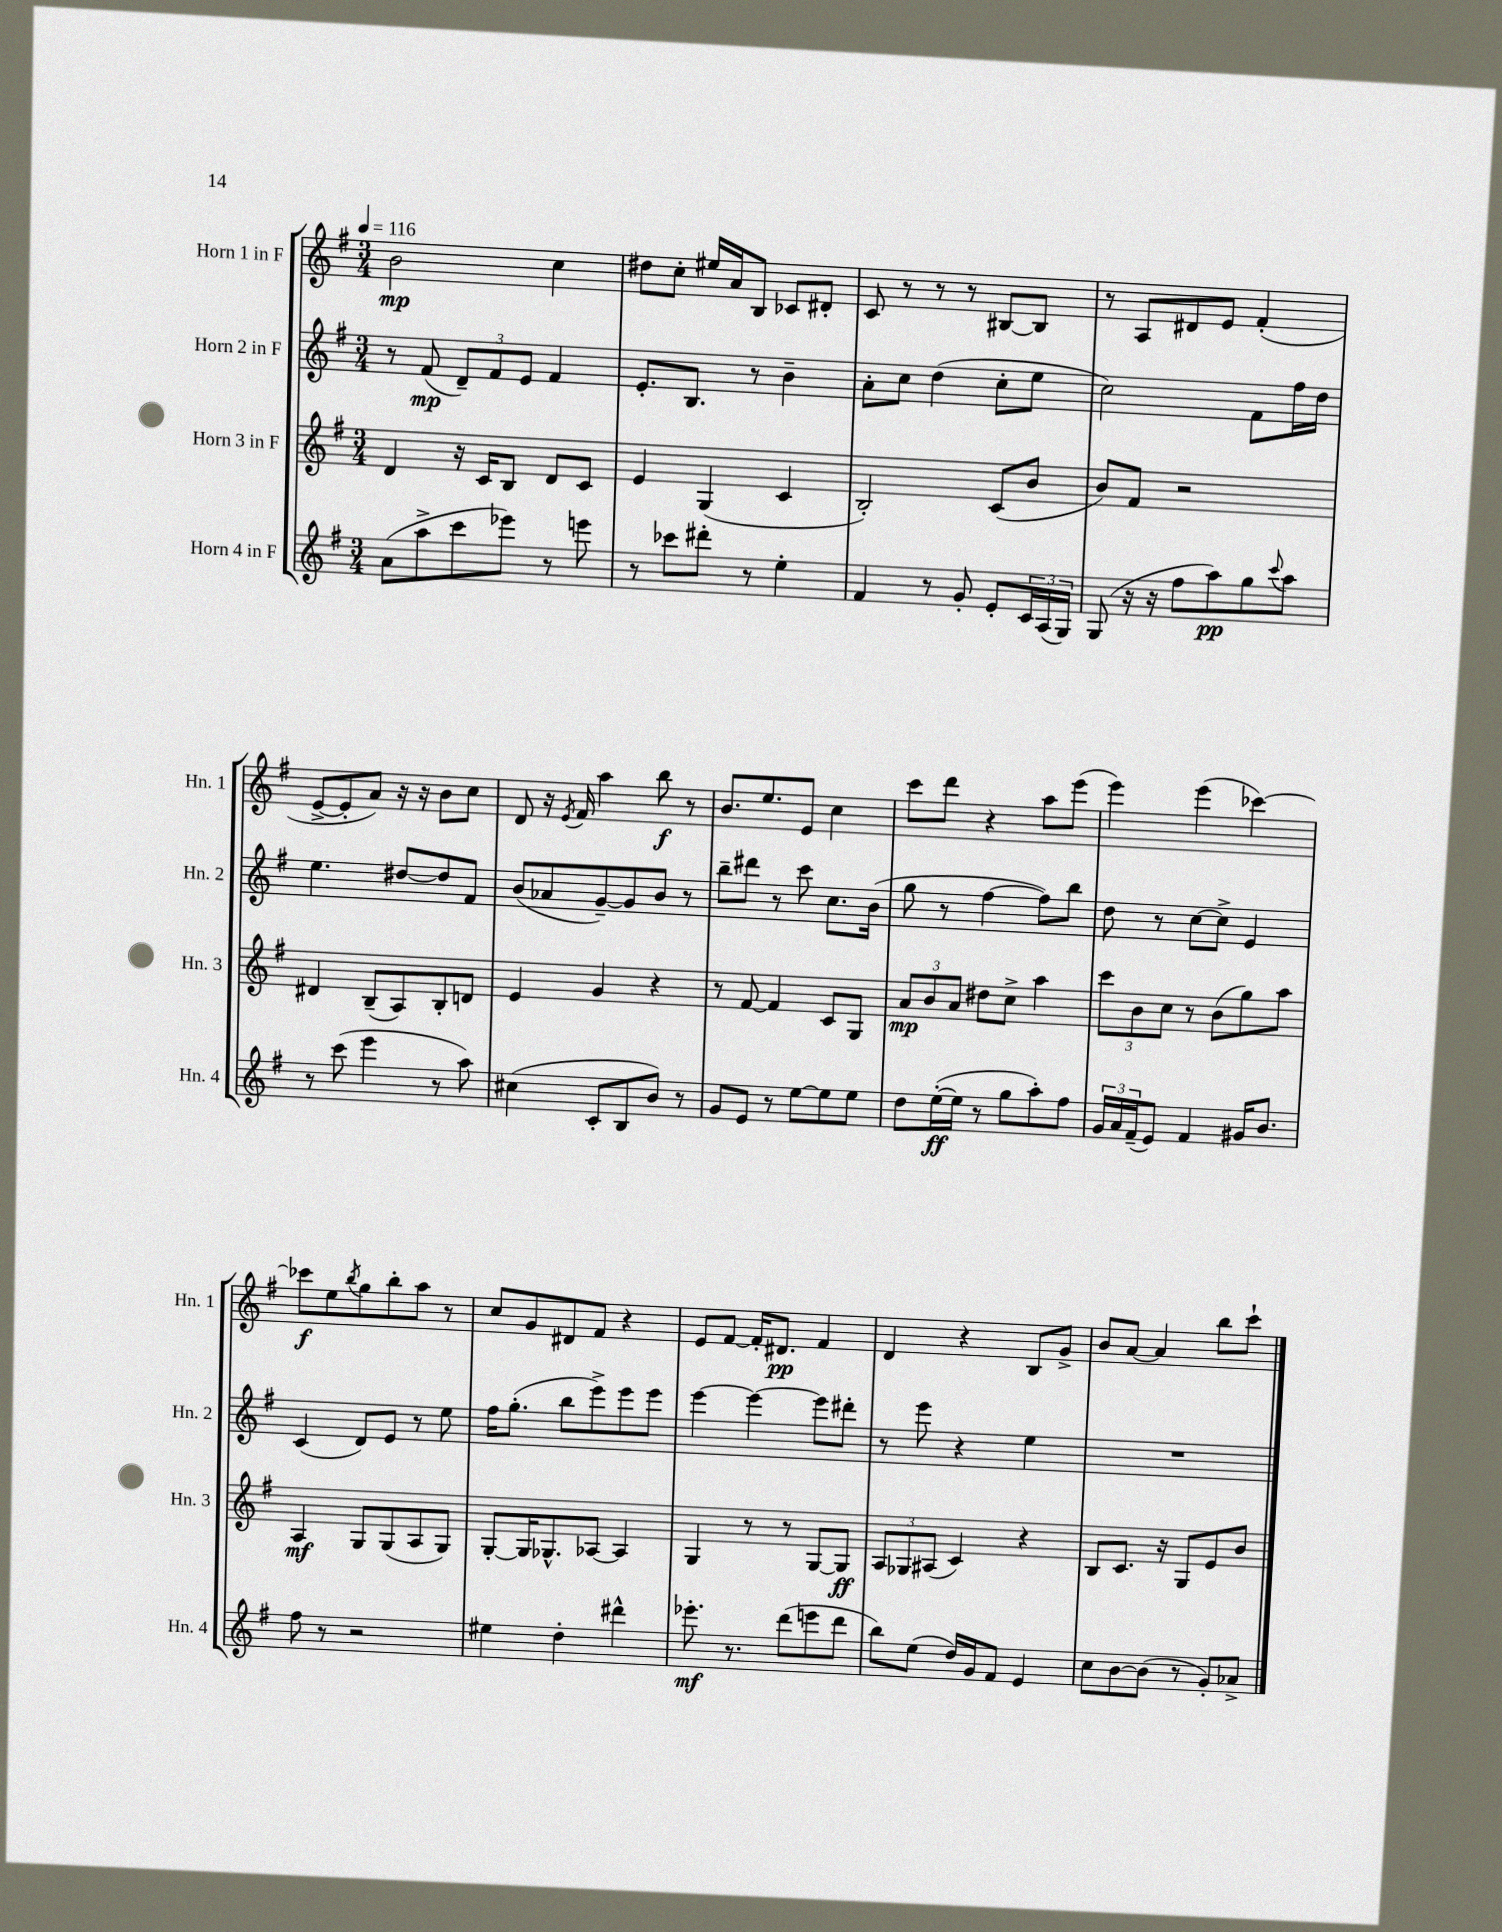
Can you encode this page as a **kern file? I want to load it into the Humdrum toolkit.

**kern	**dynam	**kern	**dynam	**kern	**dynam	**kern	**dynam
*part4	*part4	*part3	*part3	*part2	*part2	*part1	*part1
*staff4	*staff4	*staff3	*staff3	*staff2	*staff2	*staff1	*staff1
*I"Horn 4 in F	*	*I"Horn 3 in F	*	*I"Horn 2 in F	*	*I"Horn 1 in F	*
*I'Hn. 4	*	*I'Hn. 3	*	*I'Hn. 2	*	*I'Hn. 1	*
*clefG2	*	*clefG2	*	*clefG2	*	*clefG2	*
*k[f#]	*	*k[f#]	*	*k[f#]	*	*k[f#]	*
*M3/4	*	*M3/4	*	*M3/4	*	*M3/4	*
*MM116	*	*MM116	*	*MM116	*	*MM116	*
=1	=1	=1	=1	=1	=1	=1	=1
(8a\L	.	4d/	.	8r	.	2b\	mp
8aa^\	.	.	.	(8f#/	mp	.	.
8ccc\	.	16r	.	12d~/L)	.	.	.
.	.	16c/KL	.	.	.	.	.
.	.	.	.	12f#/	.	.	.
8eee-X\J)	.	8B/J	.	.	.	.	.
.	.	.	.	12e/J	.	.	.
8r	.	8d/L	.	4f#/	.	4cc\	.
8eeen\	.	8c/J	.	.	.	.	.
=2	=2	=2	=2	=2	=2	=2	=2
8r	.	4e/	.	8.e'/L	.	8dd#X\L	.
8ccc-X\L	.	.	.	.	.	8cc'\J	.
.	.	.	.	8.B/J	.	.	.
8ddd#X'\J	.	(4G/	.	.	.	16ee#X/LL	.
.	.	.	.	.	.	16a/J	.
8r	.	.	.	8r	.	8B/J	.
4ee'\	.	4c/	.	4b~\	.	8c-X/L	.
.	.	.	.	.	.	8d#X'/J	.
=3	=3	=3	=3	=3	=3	=3	=3
4f#/	.	2B'/)	.	8a'\L	.	8c/	.
.	.	.	.	8cc\J	.	8r	.
8r	.	.	.	(4dd\	.	8r	.
8g'/	.	.	.	.	.	8r	.
8e'/L	.	(8c/L	.	8cc'\L	.	[8B#X/L	.
24c/L	.	8b/J	.	8ee\J	.	8B#/J]	.
(24A/	.	.	.	.	.	.	.
24G/JJ)	.	.	.	.	.	.	.
=4	=4	=4	=4	=4	=4	=4	=4
(8G/	.	8b/L)	.	2cc\)	.	8r	.
16r	.	8f#/J	.	.	.	8A/L	.
16r	.	.	.	.	.	.	.
8ff#\L	.	2r	.	.	.	8d#X/	.
8aa\)	pp	.	.	.	.	8e/J	.
8gg\	.	.	.	8f#\L	.	(4f#'/	.
8qqccc/	.	.	.	.	.	.	.
8aa\J	.	.	.	16ff#\L	.	.	.
.	.	.	.	16dd\JJ	.	.	.
!!LO:LB:g=z
=5	=5	=5	=5	=5	=5	=5	=5
8r	.	4d#X/	.	4.ee\	.	[8e^/L	.
(8ccc\	.	.	.	.	.	8e'/]	.
4eee\	.	(8B~/L	.	.	.	8a/J)	.
.	.	8A/)	.	[8dd#X/L	.	16r	.
.	.	.	.	.	.	16r	.
8r	.	8B'/	.	8dd#/]	.	8b\L	.
8aa\)	.	8dn/J	.	8f#/J	.	8cc\J	.
=6	=6	=6	=6	=6	=6	=6	=6
(4cc#X\	.	4e/	.	(8b/L	.	8d/	.
.	.	.	.	8a-X/	.	16r	.
.	.	.	.	.	.	8qe/	.
.	.	.	.	.	.	16f#/	.
8c'/L	.	4g/	.	[8g~/)	.	4aa\	.
8B/	.	.	.	8g/]	.	.	.
8b/J)	.	4r	.	8b/J	.	8bb\	f
8r	.	.	.	8r	.	8r	.
=7	=7	=7	=7	=7	=7	=7	=7
8g/L	.	8r	.	8bb~\L	.	8.b/L	.
8e/J	.	[8f#/	.	8ddd#X\J	.	.	.
.	.	.	.	.	.	8.ee/	.
8r	.	4f#/]	.	8r	.	.	.
[8ee\L	.	.	.	8ccc\	.	8e/J	.
8ee\]	.	8c/L	.	8.cc\L	.	4cc\	.
8ee\J	.	8G/J	.	.	.	.	.
.	.	.	.	(16b\Jk	.	.	.
=8	=8	=8	=8	=8	=8	=8	=8
8dd\L	.	12a/L	mp	8gg\	.	8ccc\L	.
.	.	12b/	.	.	.	.	.
([16ee'\L	ff	.	.	8r	.	8ddd\J	.
.	.	12a/J	.	.	.	.	.
16ee\JJ]	.	.	.	.	.	.	.
8r	.	8dd#X\L	.	[4ff#\	.	4r	.
8gg\L	.	8cc^\J	.	.	.	.	.
8aa'\)	.	4aa\	.	8ff#\L])	.	8aa\L	.
8ff#\J	.	.	.	8bb\J	.	(8eee\J	.
=9	=9	=9	=9	=9	=9	=9	=9
24g/LL	.	12ccc\L	.	8dd\	.	4eee\)	.
24a/	.	.	.	.	.	.	.
(24f#~/J	.	12b\	.	.	.	.	.
8e/J)	.	.	.	8r	.	.	.
.	.	12cc\J	.	.	.	.	.
4f#/	.	8r	.	[8cc\L	.	(4eee\	.
.	.	(8b\L	.	8cc^\J]	.	.	.
16g#X/KL	.	8gg\)	.	4e/	.	[4ccc-X\)	.
8.b/J	.	.	.	.	.	.	.
.	.	8aa\J	.	.	.	.	.
!!LO:LB:g=z
=10	=10	=10	=10	=10	=10	=10	=10
8ff#\	.	4A/	mf	(4c/	.	8ccc-X\L]	f
8r	.	.	.	.	.	8ee\	.
.	.	.	.	.	.	8qbb/	.
2r	.	8G/L	.	8d/L)	.	8gg\	.
.	.	(8G/	.	8e/J	.	8bb'\	.
.	.	8A/	.	8r	.	8aa\J	.
.	.	8G/J)	.	8ee\	.	8r	.
=11	=11	=11	=11	=11	=11	=11	=11
4ee#X\	.	[8G'/L	.	16ff#\KL	.	8cc/L	.
.	.	.	.	(8.gg'\J	.	.	.
.	.	16G/K]	.	.	.	8g/	.
.	.	8.G-X^^/	.	.	.	.	.
4dd'\	.	.	.	8bb\L	.	8d#X/	.
.	.	[8A-X/J	.	8eee^\)	.	8f#/J	.
4ddd#X^^\	.	4A-/]	.	8eee\	.	4r	.
.	.	.	.	8eee\J	.	.	.
=12	=12	=12	=12	=12	=12	=12	=12
8.eee-X'\	mf	4G/	.	[4eee\	.	8e/L	.
.	.	.	.	.	.	[8f#/J	.
8.r	.	.	.	.	.	.	.
.	.	8r	.	4eee\_	.	16f#'/KL]	.
.	.	.	.	.	.	8.d#X/J	pp
(8ddd\L	.	8r	.	.	.	.	.
8eeen\	.	[8G/L	.	8eee\L]	.	4f#/	.
8ddd\J	.	8G/J]	ff	8ddd#X'\J	.	.	.
=13	=13	=13	=13	=13	=13	=13	=13
8bb\L)	.	12A/L	.	8r	.	4d/	.
.	.	12G-X/	.	.	.	.	.
(8ee\J	.	.	.	8eee\	.	.	.
.	.	(12A#X/J	.	.	.	.	.
16dd/LL)	.	4c/)	.	4r	.	4r	.
16g/J	.	.	.	.	.	.	.
8f#/J	.	.	.	.	.	.	.
4e/	.	4r	.	4ee\	.	8B/L	.
.	.	.	.	.	.	8g^/J	.
=14	=14	=14	=14	=14	=14	=14	=14
8cc\L	.	8B/L	.	2.r	.	8b/L	.
[8b\	.	8.c/J	.	.	.	[8a/J	.
(8b\J]	.	.	.	.	.	4a/]	.
.	.	16r	.	.	.	.	.
8r	.	8G/L	.	.	.	.	.
8g'/L)	.	8e/	.	.	.	8bb\L	.
8a-X^/J	.	8b/J	.	.	.	8ccc`\J	.
==	==	==	==	==	==	==	==
*-	*-	*-	*-	*-	*-	*-	*-
